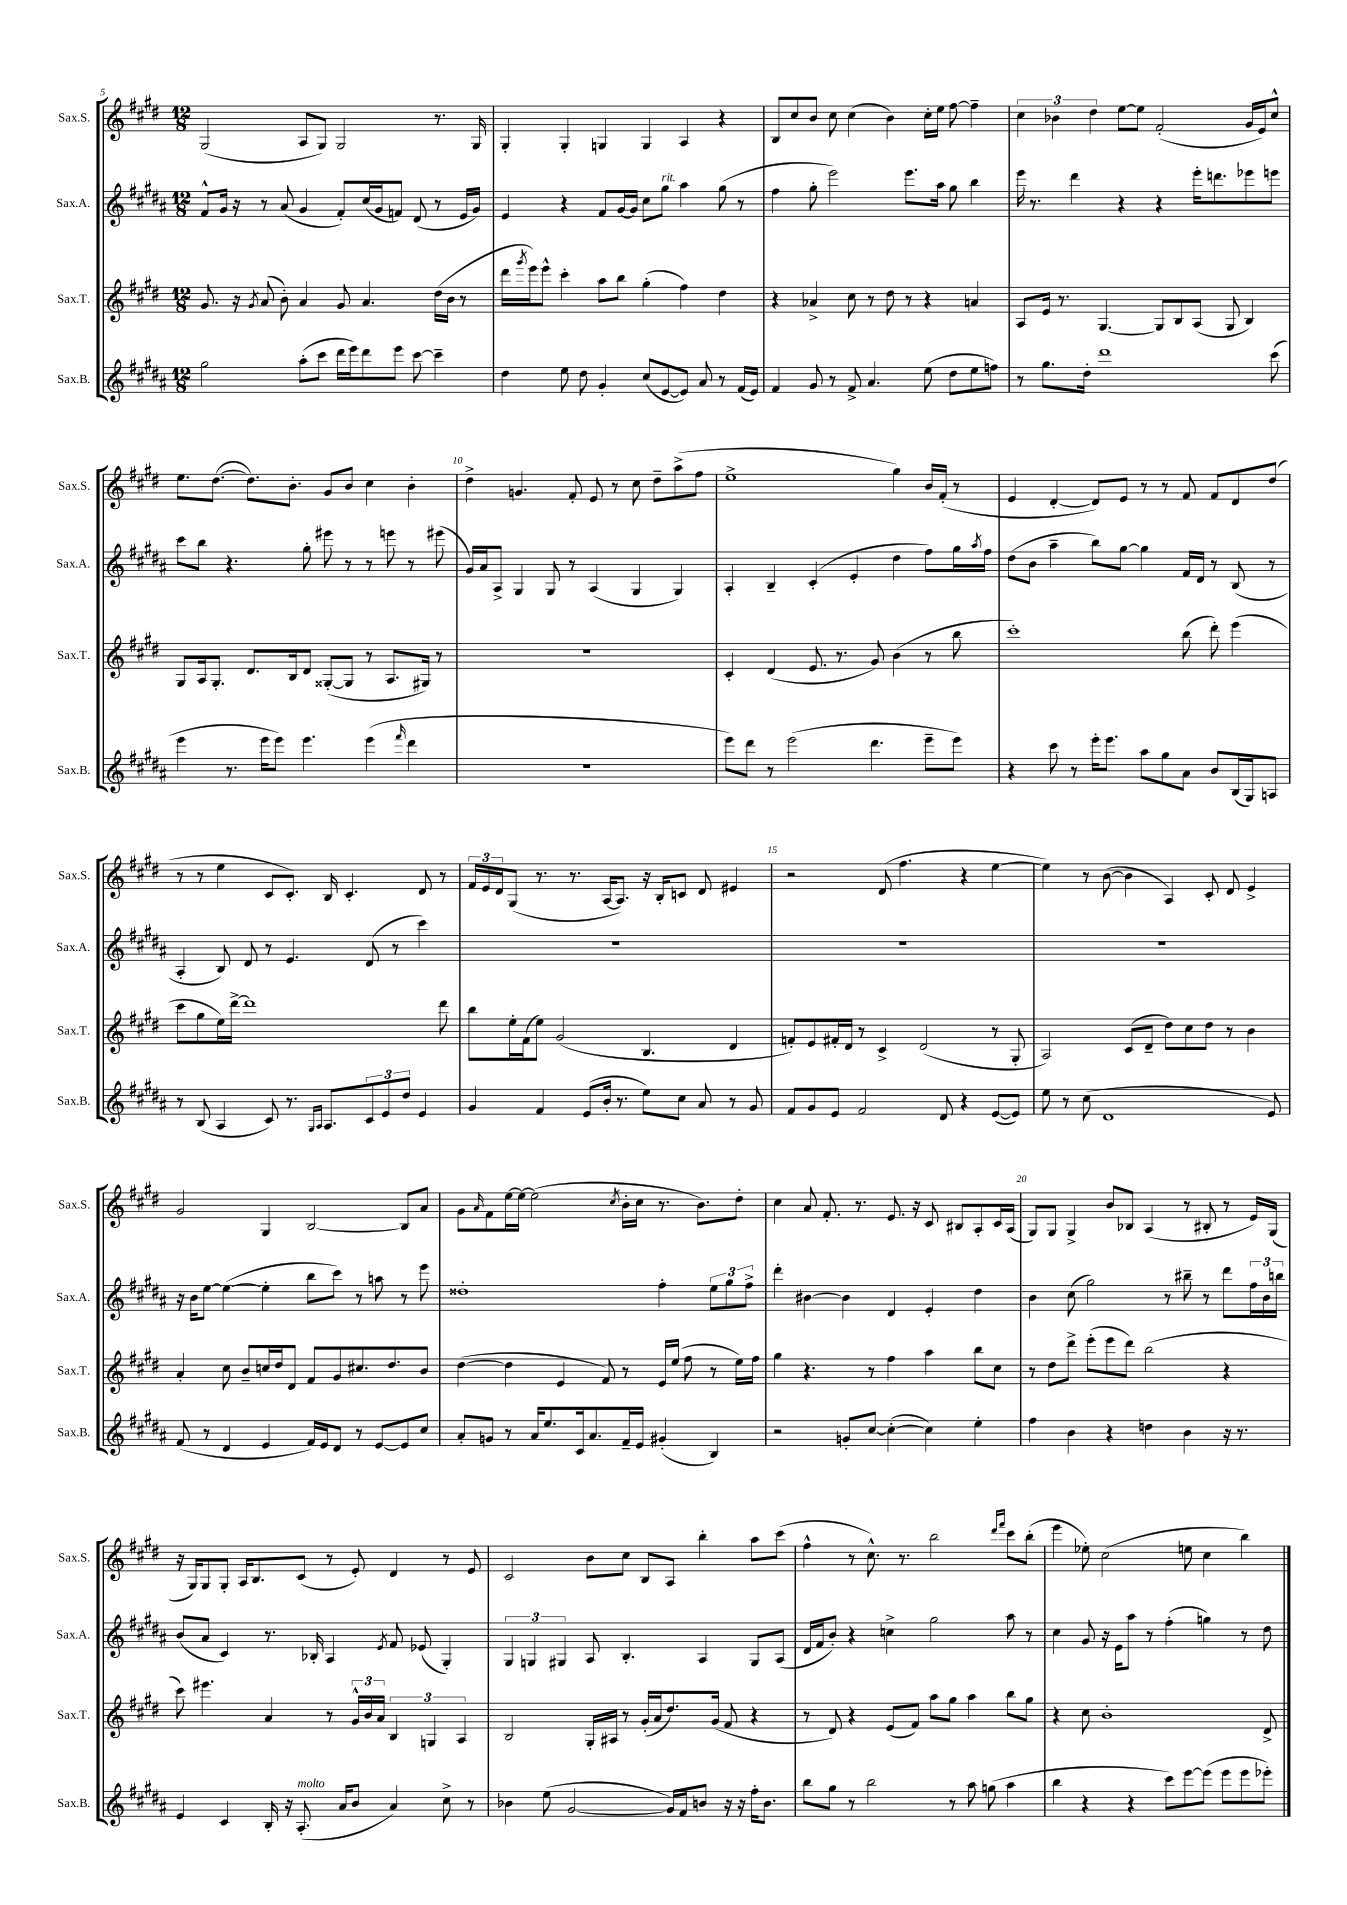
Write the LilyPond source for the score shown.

<<
\new StaffGroup <<
\new Staff = "s0" \with { instrumentName = "Sax.S." shortInstrumentName = "Sax.S." } {
    \clef treble \key e \major \numericTimeSignature \time 12/8
    gis2( a8 gis8) gis2 r8. gis16 |
    gis4-. gis4-. g4 g4 a4 r4 |
    b8 cis''8 b'8 cis''8 cis''4( b'4) cis''16-. e''16 fis''8~ fis''4-- |
    \tuplet 3/2 { cis''4 bes'4 dis''4 } e''8~ e''8 fis'2-.( gis'16 e'16) cis''8-^ |
    e''8. dis''8.~( dis''8.) b'8.-. gis'8 b'8 cis''4 b'4-. |
    dis''4-> g'4. fis'8-. e'8 r8 cis''8 dis''8-- a''8->( fis''8 |
    e''1-> gis''4) b'16 fis'16-.( r8 |
    e'4 dis'4~-. dis'8) e'8 r8 r8 fis'8 fis'8 dis'8 dis''8( |
    r8 r8 e''4 cis'8 cis'8.-.) b16 cis'4.-. dis'8 r8 |
    \tuplet 3/2 { fis'16 e'16 dis'16 } gis8( r8. r8. a16~ a8.) r16 b16-. c'8 dis'8 eis'4 |
    r2 dis'8( fis''4. r4 e''4~ |
    e''4) r8 b'8~( b'4 a4) cis'8-. dis'8 e'4-> |
    gis'2 gis4 b2~ b8 a'8 |
    gis'8 \grace { a'16 } fis'8 e''16~ e''16~ e''2( \acciaccatura { cis''8 } b'16-. cis''16 r8. b'8.) dis''8-. |
    cis''4 a'8 fis'8.-. r8. e'8. r16 cis'8 bis8 a8-. cis'16 a16( |
    gis8) gis8 gis4-> b'8 bes8 a4( r8 bis8-. r8 e'16) gis16( |
    r16 gis16) gis8 gis8-. a16 b8. cis'8( r8 e'8-.) dis'4 r8 e'8 |
    cis'2 b'8 cis''8 b8 a8 b''4-. a''8 cis'''8( |
    fis''4-^ r8 cis''8.-^) r8. b''2 \grace { dis'''16 fis'''16 } cis'''8 b''8-.( |
    e'''4 ees''8-.) cis''2( e''8 cis''4 b''4) \bar "|." |
}
\new Staff = "s1" \with { instrumentName = "Sax.A." shortInstrumentName = "Sax.A." } {
    \clef treble \key b \major \numericTimeSignature \time 12/8
    fis'8-^ gis'16 r16 r8 ais'8( gis'4 fis'8-.) cis''16( gis'16 f'8) dis'8( r8 e'16 gis'16) |
    e'4 r4 fis'8 gis'16~ gis'16 cis''8 gis''8^\markup { \italic "rit." } ais''4 gis''8( r8 |
    fis''4 gis''8-. e'''2) e'''8. ais''16 gis''8 b''4 |
    e'''16 r8. dis'''4 r4 r4 e'''16-. d'''8. ees'''8 e'''8 |
    cis'''8 b''8 r4. gis''8-. eis'''8 r8 r8 e'''8 r8 eis'''8( |
    gis'16) ais'16 ais8-> gis4 gis8 r8 ais4( gis4 gis4) |
    ais4-. b4-- cis'4-.( e'4-. dis''4 fis''8) gis''16 \acciaccatura { ais''8 } fis''16 |
    dis''8( b'8 ais''4-- b''8) gis''8~ gis''4 fis'16 dis'16 r8 b8( r8 |
    ais4-. b8) dis'8 r8 e'4. dis'8( r8 cis'''4) |
    R1. |
    R1. |
    R1. |
    r16 b'16 e''8~ e''4~( e''4-. b''8 cis'''8) r8 a''8 r8 e'''8 |
    disis''1-. fis''4-. \tuplet 3/2 { e''8 gis''8 fis''8-> } |
    dis'''4-. bis'4~ bis'4 dis'4 e'4-. dis''4 |
    b'4 cis''8( gis''2) r8 bis''8-- r8 dis'''8 \tuplet 3/2 { fis''16 b'16 b''16 } |
    b'8( ais'8 cis'4) r8. bes16-. ais4 \acciaccatura { e'8 } fis'8 ees'8( gis4-.) |
    \tuplet 3/2 { gis4 g4 gis4 } ais8 b4.-. ais4 gis8 ais8( |
    dis'16 fis'16 b'8-.) r4 c''4-> gis''2 ais''8 r8 |
    cis''4 gis'8 r16 e'16 ais''8 r8 fis''4-.( g''4) r8 dis''8 \bar "|." |
}
\new Staff = "s2" \with { instrumentName = "Sax.T." shortInstrumentName = "Sax.T." } {
    \clef treble \key e \major \numericTimeSignature \time 12/8
    gis'8. r16 \acciaccatura { gis'8 } a'8( b'8-.) a'4 gis'8 a'4. dis''16( b'16 r8 |
    dis'''16 \acciaccatura { gis'''8 } e'''16) e'''8-^ cis'''4-. a''8 b''8 gis''4-.( fis''4) dis''4 |
    r4 aes'4-> cis''8 r8 dis''8 r8 r4 a'4 |
    a8 e'16 r8. gis4.~ gis8 b8 a8( gis8 b4) |
    gis8 a16 gis8.-. dis'8. b16 dis'8 gisis8~-.( gisis8 r8 a8. gis16) r8 |
    R1. |
    cis'4-. dis'4( e'8. r8. gis'8) b'4( r8 b''8 |
    cis'''1-.) b''8( dis'''8-.) e'''4( |
    cis'''8 gis''8 e''16) dis'''16~-> dis'''1 dis'''8 |
    b''8 e''16-. fis'16( e''8) gis'2( b4. dis'4 |
    f'8-.) e'8 fis'16-. dis'16 r8 cis'4-> dis'2( r8 gis8-. |
    a2) cis'8( dis'8-- dis''8) cis''8 dis''8 r8 b'4 |
    a'4-. cis''8 b'8-- c''16 dis''16 dis'8 fis'8 gis'8 cis''8. dis''8. b'8 |
    dis''4~( dis''4 e'4 fis'8) r8 e'16 e''16( fis''8 r8 e''16) fis''16 |
    gis''4 r4. r8 fis''4 a''4 b''8 cis''8 |
    r8 dis''8 dis'''8-> e'''8-.( e'''8 dis'''8) b''2( r4 |
    cis'''8) eis'''4. a'4 r8 \tuplet 3/2 { gis'16-^ b'16 a'16 } \tuplet 3/2 { b4 g4 a4 } |
    b2 gis16-. ais16 r8 gis'16-.( a'16 dis''8.) gis'16( fis'8 r4 |
    r8 dis'8) r4 e'8( fis'8) a''8 gis''8 a''4 b''8 gis''8 |
    r4 cis''8 b'1-. dis'8-> \bar "|." |
}
\new Staff = "s3" \with { instrumentName = "Sax.B." shortInstrumentName = "Sax.B." } {
    \clef treble \key b \major \numericTimeSignature \time 12/8
    gis''2 ais''8-.( cis'''8 dis'''16 e'''16) dis'''8 e'''8 cis'''8~ cis'''4-- |
    dis''4 e''8 dis''8 gis'4-. cis''8( e'8~ e'8) ais'8 r8 fis'16( e'16) |
    fis'4 gis'8 r8 fis'8-> ais'4. e''8( dis''8 e''8 f''8) |
    r8 gis''8. dis''16-. dis'''1 cis'''8( |
    e'''4 r8. e'''16 e'''8) e'''4. e'''4( \grace { fis'''16 } dis'''4 |
    R1. |
    e'''8) dis'''8 r8 e'''2( dis'''4. e'''8-- e'''8) |
    r4 cis'''8 r8 e'''16-. e'''8. ais''8 gis''8 ais'8 b'8 b16( gis16) a8 |
    r8 b8( ais4 cis'8) r8. \grace { gis16 ais16 } ais8. \tuplet 3/2 { cis'8 e'8 dis''8 } e'4 |
    gis'4 fis'4 e'8( b'16-. r8. e''8) cis''8 ais'8 r8 gis'8 |
    fis'8 gis'8 e'8 fis'2 dis'8 r4 e'8~( e'8) |
    e''8 r8 cis''8( dis'1 e'8) |
    fis'8( r8 dis'4 e'4 fis'16) e'16 dis'8 r8 e'8~ e'8 cis''8 |
    ais'8-. g'8 r8 ais'16 e''8. cis'16 ais'8. fis'16-- e'16 gis'4-.( b4) |
    r2 g'8-. cis''8~ cis''4~-.( cis''4) e''4-. |
    fis''4 b'4 r4 d''4 b'4 r16 r8. |
    e'4 cis'4 b16-. r16 ais8.-.^\markup { \italic "molto" }( ais'16 b'8 ais'4) cis''8-> r8 |
    bes'4 e''8( gis'2~ gis'16) fis'16 b'8 r16 r16 fis''16-. b'8. |
    b''8 gis''8 r8 b''2 r8 ais''8 g''8( ais''4 |
    b''4 r4 r4 cis'''8) e'''8~ e'''8( e'''8 e'''8 ees'''8-.) \bar "|." |
}
>>
>>
\layout { \context { \Score currentBarNumber = #5 \override BarNumber.break-visibility = ##(#f #t #t) barNumberVisibility = #(every-nth-bar-number-visible 5) } }
